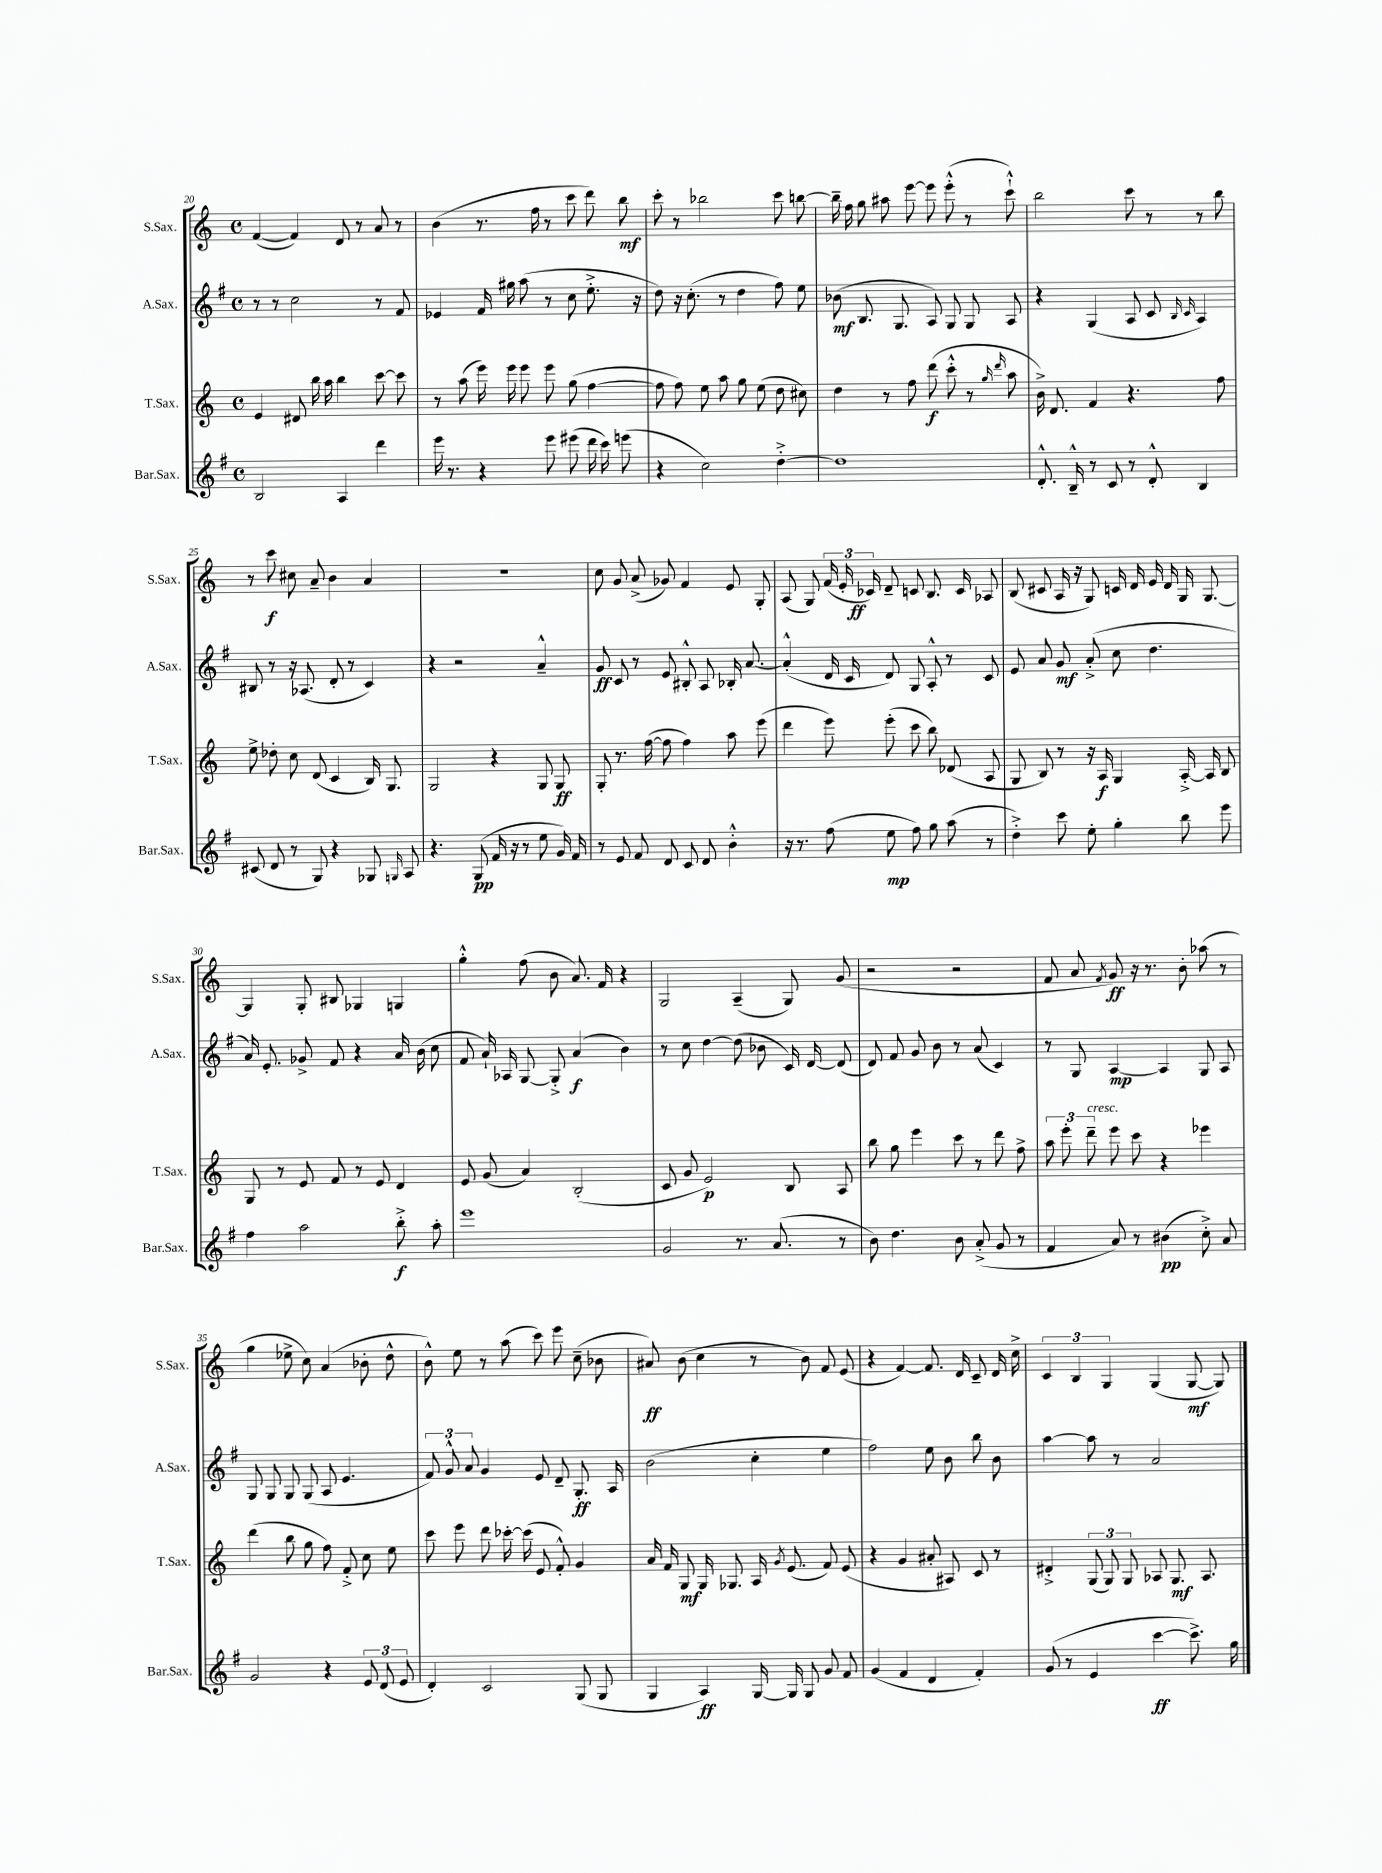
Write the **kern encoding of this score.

**kern	**kern	**kern	**kern
*staff4	*staff3	*staff2	*staff1
*clefG2	*clefG2	*clefG2	*clefG2
*k[f#]	*k[]	*k[f#]	*k[]
*M4/4	*M4/4	*M4/4	*M4/4
*met(c)	*met(c)	*met(c)	*met(c)
2B/	4e/	8r	([4f/
.	.	8r	.
.	8d#/	2cc\	4f/])
.	16bb\	.	.
.	16aa\	.	.
4A/	4bb\	.	8d/
.	.	.	8r
4ddd\	[8ccc\	8r	8a/
.	8ccc\]	8f#/	8r
=	=	=	=
16eee\	8r	4e-/	(4b\
8.r	.	.	.
.	(8aa\	.	.
4r	16eee\)	16f#/	8.r
.	16eee\	16gg#\	.
.	8eee\	(8aa\	.
.	.	.	16ff\
8eee\	8eee\	8r	8r
(8eee#\	(8gg\	8cc\	8ccc\
16ddd\	[4ff\	8.ee'^\	8ddd\)
16ccc\)	.	.	.
(8eee\	.	.	8bb\
.	.	16r	.
=	=	=	=
4r	8ff\]	8dd\)	8ccc'\
.	8ff\)	16r	8r
.	.	(8.cc'\	.
2cc\)	8ee\	.	2bb-\
.	8aa\	8r	.
.	8gg\	4dd\	.
.	(8ee\	.	.
[4dd'^\	8dd\	8ff#\)	8ccc\
.	8cc#\)	8ee\	[8bb\
=	=	=	=
1dd]	4dd\	(8b-\	16bb~\]
.	.	.	16ff\
.	.	8.B/	8gg\
.	8r	.	8aa#\
.	.	8.G/	.
.	8ff\	.	[8eee\
.	(8ddd\	8A/)	8eee\]
.	8ccc'^^\	8G/	(8eee'^^\
.	8r	8G/	8r
.	16qqgg/	.	.
.	16qqddd/	.	.
.	8aa\	8A/	8ccc`^^\)
=	=	=	=
8.d'^^/	16b^\)	4r	2bb\
.	8.d/	.	.
16B~^^/	.	.	.
8r	4f/	(4G/	.
8c/	.	.	.
8r	4.r	8A/	8ccc\
8d'^^/	.	8c/	8r
.	.	16qqB/	.
.	.	16qqc/	.
4B/	.	4A/)	8r
.	8ff\	.	8bb\
=	=	=	=
(8c#/	8ee^\	8B#/	8r
8d/	8dd-'\	8r	8ccc\
8r	8cc\	16r	8cc#\
.	.	(8.A-/	.
8G/)	(8d/	.	8a~/
4r	4c/	8d'/	4b\
.	.	8r	.
8G-/	16B/)	4c/)	4a/
.	8.G/	.	.
16qqG/	.	.	.
8A/	.	.	.
=	=	=	=
4.r	2G/	4r	1r
.	.	2r	.
(8G/	.	.	.
16f#/	4r	.	.
16r	.	.	.
8r	.	.	.
8ee\	8G/	4a~^^/	.
16g/)	8G/	.	.
16f#/	.	.	.
=	=	=	=
8r	8G'/	8g/	8cc\
8e/	8.r	8c/	8g/
8f#/	.	8r	(8a^/
.	([16ff\	.	.
8d/	8ff\]	8e/	8g-/)
8c/	4ff\)	8B#'^^/	4f/
8d/	.	8A/	.
4b'^^\	8aa\	16B-'/	8e/
.	.	[8.a/	.
.	(8eee\	.	8G'/
=	=	=	=
16r	4ddd\	(4a'^^/]	(8A/
8.r	.	.	.
.	.	.	8G/)
(8ff#\	8eee\)	16d/	(24f/
.	.	.	24e'/
.	.	16c/	.
.	.	.	24c-/)
8ee\	(8eee'\	8d/)	8d~/
8ff#\)	8ccc\	8G/	8c/
8gg\	8bb\)	8A'^^/	8.B/
(8aa\	(8d-/	8r	.
.	.	.	16c/
8r	8A/	8c/	8A-/
=	=	=	=
4dd'^\)	8G/	8e/	(8B/
.	8B/)	8a/	8c#/
8ccc\	8r	8g/	16A/
.	.	.	16r
8ee'\	16r	(8a'^/	8G/)
.	16A/	.	.
4gg'\	4G/	8cc\	16c/
.	.	.	16d/
.	.	4.dd\	16e/
.	.	.	16d/
8bb\	[16A'^/	.	16G/
.	16A/]	.	[8.G/
8eee\	8B/	.	.
=	=	=	=
4ff#\	8G/	16a/)	4G/]
.	.	8.e'/	.
.	8r	.	.
2aa\	8e/	8g-^/	8G'/
.	8f/	8f#/	8B#/
.	8r	4r	4G-/
.	8e/	.	.
8bb'^\	4d/	16a/	4G/
.	.	(16b\	.
8aa'\	.	8cc\	.
=	=	=	=
1eee	8e/	8f#/	4gg'^^\
.	(8g/	16a`/)	.
.	.	16A-/	.
.	4a/)	[8G/	(8ff\
.	.	8G'^/]	8b\
.	(2B'/	(4a/	8.a/)
.	.	.	16f/
.	.	4b\)	4r
=	=	=	=
2g/	8c/	8r	2G/
.	8g/	8cc\	.
.	2e/)	[4dd\	.
8.r	.	(8dd\]	(4A~/
.	.	8b-\	.
(8.a/	.	.	.
.	8B/	16c/)	8G/)
.	.	[16d/	.
8r	8A/	(8d/]	(8g/
=	=	=	=
8b\)	8bb\	8d/)	2r
4.dd\	8gg\	8f#/	.
.	4eee\	8g/	.
.	.	8b\	.
8b\	8ccc\	8r	2r
(8a'^/	8r	(8a/	.
8g/	8ddd\	4c/)	.
8r	8ff^\	.	.
=	=	=	=
4f#/	12aa\	8r	8f/
.	12eee'\	.	.
.	.	8G/	8a/
.	12ddd~\	.	.
.	.	.	8qf/
8a/)	8eee\	[4A/	8g/)
8r	8ccc\	.	16r
.	.	.	8.r
(4b#\	4r	4A/]	.
.	.	.	8b'\
8cc'^\)	4eee-\	8G/	(8aa-\
8a/	.	8A/	8r
=	=	=	=
2g/	(4ddd\	8G/	4gg\
.	.	8G/	.
.	8bb\	8G/	8ee-^\
.	8gg\	(8G/	8cc\)
4r	8ff\)	8A/	(4a/
.	8f'^/	4.e/	.
12e/	8cc\	.	8b-'\
(12d/	.	.	.
.	8ee\	.	8dd^^\
12e/	.	.	.
=	=	=	=
4d'/)	8ccc\	12f#/)	8b^^\)
.	.	12g^^/	.
.	8eee\	.	8ee\
.	.	12a/	.
2c/	8ddd\	4g/	8r
.	[16ccc-'\	.	(8aa\
.	(16ccc-\]	.	.
.	8e/	8e/	8ccc\)
.	8f'^^/)	8d~/	8eee\
(8G/	4g/	8.G'/	(8cc~\
8G/	.	.	8b-\
.	.	16A/	.
=	=	=	=
4G/	16a/	(2b\	8a#/)
.	16f/	.	.
.	8G/	.	(8b\
4A/)	16G/	.	4cc\
.	8.G-/	.	.
[16G/	16A/	4cc'\	8r
.	8qg/	.	.
16G/]	(8.e/	.	.
8G/	.	.	8b\)
8g/	8f/)	4ee\	8f/
8f#/	(8e/	.	(8e/
=	=	=	=
(4g/	4r	2ff#\)	4r
4f#/	4g/	.	[4f/)
4d/	8a#'/	8ee\	8.f/]
.	8A#/)	8b\	.
.	.	.	16d/
4f#'/)	8c/	8bb\	8c~/
.	8r	8b\	16d/
.	.	.	16cc^\
=	=	=	=
(8g/	4d#'^/	[4aa\	6c/
8r	.	.	.
.	.	.	6B/
4e/	(12G/	8aa\]	.
.	12G/)	.	6G/
.	.	8r	.
.	12G/	.	.
[4ccc\	8A-/	2a/	(4G/
.	8.G/	.	.
8.ccc^\])	.	.	[8G/
.	8.A-/	.	.
.	.	.	8G/])
16gg\	.	.	.
==	==	==	==
*-	*-	*-	*-
